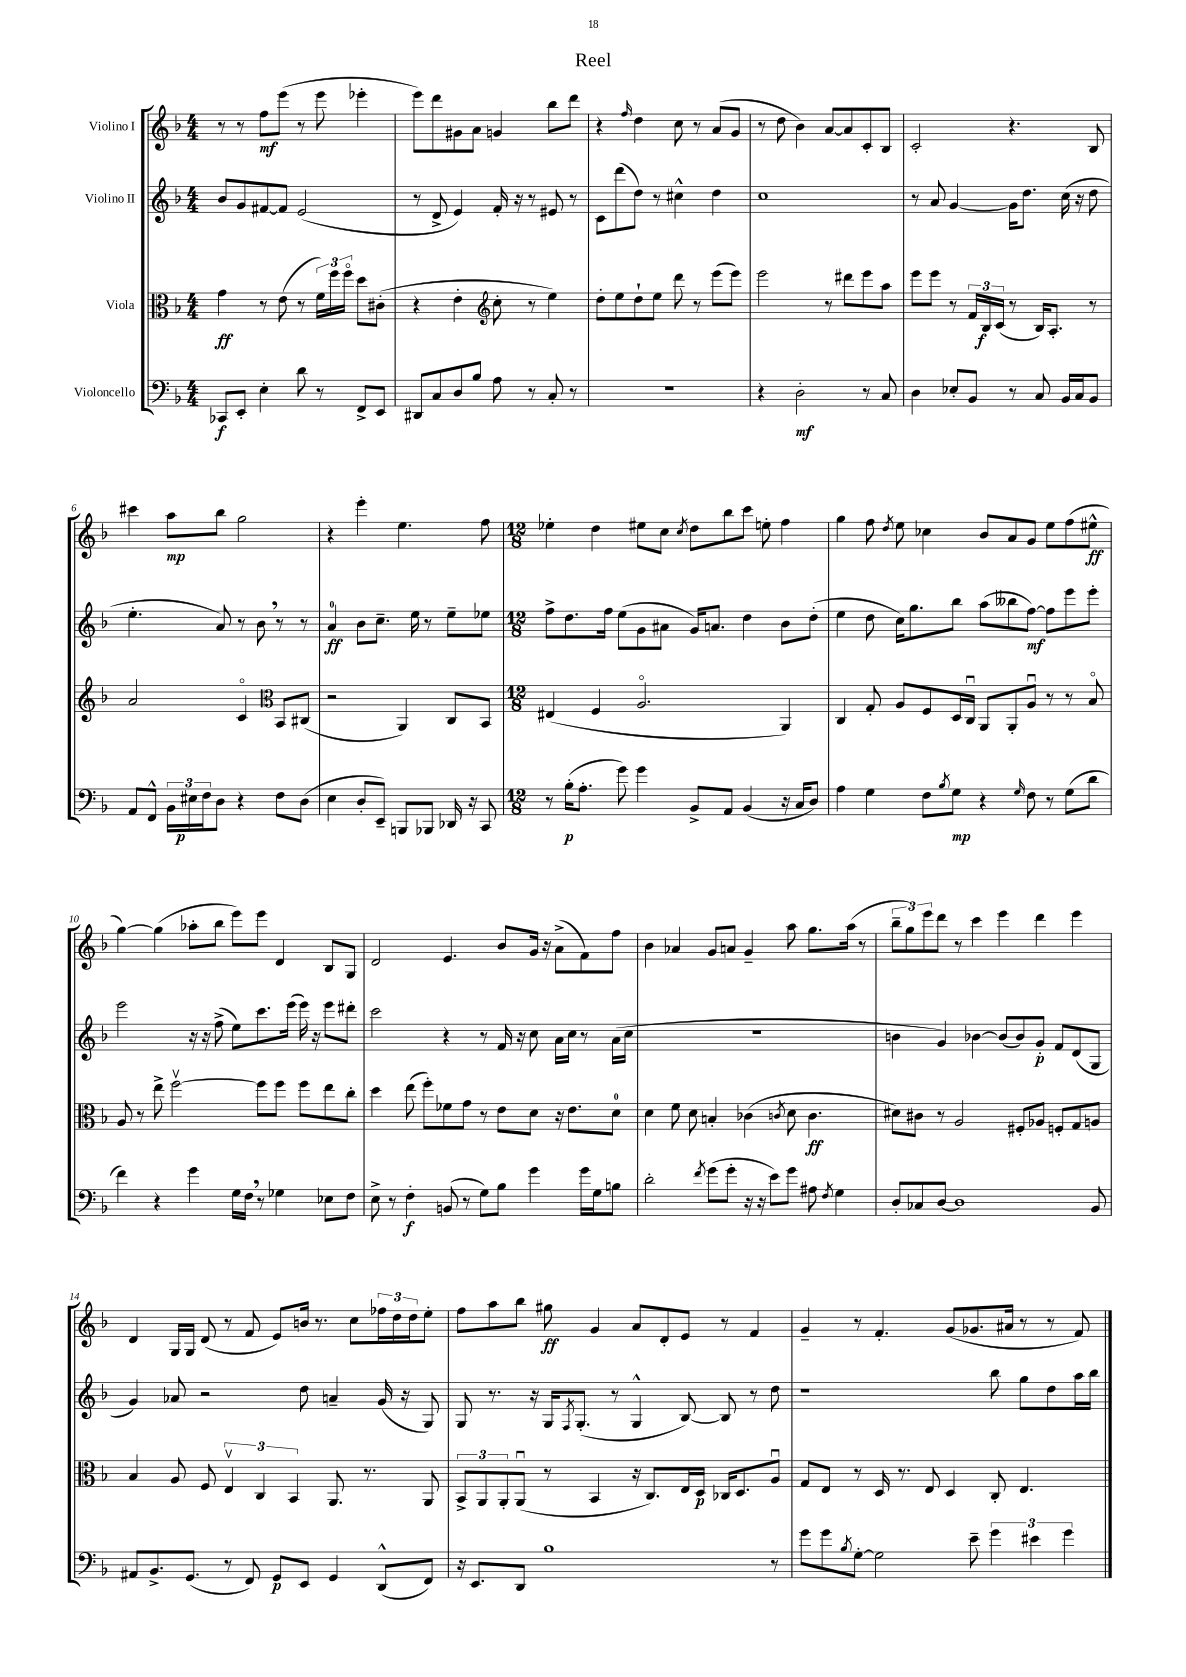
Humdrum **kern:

**kern	**kern	**kern	**kern
*staff4	*staff3	*staff2	*staff1
*clefF4	*clefC3	*clefG2	*clefG2
*k[b-]	*k[b-]	*k[b-]	*k[b-]
*M4/4	*M4/4	*M4/4	*M4/4
8CC-	4g	8b-	8r
8EE'	.	8g	8r
4E'	8r	[8f#	8ff
.	(8e	8f#]	(8eee
8d	8r	(2e	8r
8r	24f)	.	8eee
.	24ff	.	.
.	24ffo	.	.
8FF^	8dd	.	4eee-'
8EE	(8c#'	.	.
=	=	=	=
8DD#	4r	8r	8eee)
8C	.	8d^	8ddd
8D	4e'	4e)	8g#
8B-	.	.	8a
*	*clefG2	*	*
8A	8cc'	16f'	4g
.	.	16r	.
8r	8r	8r	.
8C'	4ee)	8e#	8bb-
8r	.	8r	8ddd
=	=	=	=
1r	8dd'	8c	4r
.	8ee	(8ddd	.
.	.	.	16qqff
.	8dd`	8dd)	4dd
.	8ee	8r	.
.	8ddd	4cc#^^	8cc
.	8r	.	8r
.	(8eee	4dd	(8a
.	8eee)	.	8g
=	=	=	=
4r	2eee	1cc	8r
.	.	.	8dd
2D'	.	.	4b-)
.	8r	.	[8a
.	8ddd#	.	8a]
8r	8eee	.	8c'
8C	8aa	.	8B-
=	=	=	=
4D	8eee	8r	2c'
.	8eee	8a	.
8E-'	8r	[4g	.
8BB-	24f	.	.
.	24B-	.	.
.	(24c	.	.
8r	8r	16g]	4.r
.	.	8.dd	.
8C	16B-)	.	.
.	8.A'	.	.
16BB-	.	(16cc	.
16C	.	16r	.
8BB-	8r	8dd	8B-
=	=	=	=
8AA	2a	4.ee'	4ccc#
8FF^^	.	.	.
24BB-	.	.	8aa
24E#	.	.	.
24F	.	.	.
8D	.	8a)	8bb-
4r	4co	8r	2gg
.	.	8b-	.
*	*clefC3	*	*
8F	8BB-	8r	.
(8D	(8C#	8r	.
=	=	=	=
4E	2r	4a	4r
8D'	.	8b-	4eee'
8EE~)	.	8.cc~	.
8BBB	4AA)	.	4.ee
.	.	16ee	.
8BBB-	.	8r	.
16DD-	8C	8ee~	.
16r	.	.	.
8CC	8BB-	8ee-	8ff
=	=	=	=
*M12/8	*M12/8	*M12/8	*M12/8
8r	(4E#	8ff^	4ee-'
(16B-'	.	8.dd	.
8.A'	.	.	.
.	4F	.	4dd
.	.	16ff	.
8g)	.	(8ee	.
4g	2.Ao	8g	8ee#
.	.	8a#	8cc
.	.	.	8qcc
8BB-^	.	16g)	8dd
.	.	8.a	.
8AA	.	.	8bb-
(4BB-	.	4dd	8ccc
.	.	.	8ee'
16r	4AA)	8b-	4ff
16C	.	.	.
8D)	.	(8dd'	.
=	=	=	=
4A	4C	4ee	4gg
4G	8G'	8dd	8ff
.	.	.	8qdd
.	8A	16cc)	8ee
.	.	8.gg	.
8F	8F	.	4cc-
8qB-	.	.	.
8G	16D	8bb-	.
.	16Cu	.	.
4r	8AA	(8aa	8b-
.	8AA'	8bb--	8a
16qqG	.	.	.
8F	8Au	[8ff)	8g
8r	8r	8ff]	8ee
(8G	8r	8eee	(8ff
8d	8B-o	8eee'	8ee#^^
=	=	=	=
4f)	8A	2eee	[4gg)
.	8r	.	.
4r	8ee^	.	(4gg]
.	[2ffv	.	.
4g	.	16r	8aa-'
.	.	16r	.
.	.	(8ff^	8bb-
16G	.	8ee)	8eee)
16F	.	.	.
8r	8ff]	8.ccc	8eee
4G-	8ff	.	4d
.	.	(16eee	.
.	8ff	16eee)	.
.	.	16r	.
8E-	8ee	8eee	8B-
8F	8cc'	8ddd#'	8G
=	=	=	=
8E^	4dd	2ccc	2d
8r	.	.	.
4F'	(8ee	.	.
.	8ff')	.	.
(8BB	8f-	4r	4.e
8r	8g	.	.
8G)	8r	8r	.
8B-	8e	16f	8b-
.	.	16r	.
4g	8d	8cc	16g
.	.	.	16r
.	16r	16a	(8a^
.	8.e	16cc	.
16g	.	8r	8f)
16G	.	.	.
8B	8d	(16a	8ff
.	.	16cc	.
=	=	=	=
2d'	4d	1.r	4b-
.	8f	.	4a-
.	8d	.	.
8qf	.	.	.
(8g	4B'	.	8g
8g'	.	.	8a
16r	(4c-	.	4g~
16r	.	.	.
8e)	.	.	.
.	8qc	.	.
8g	8d	.	8aa
8A#	4.c	.	8.gg
8qF	.	.	.
4G	.	.	.
.	.	.	(16aa
.	.	.	8r
=	=	=	=
8D'	8d#)	4b	12bb-~
.	.	.	12gg)
8C-	8c#	.	.
.	.	.	12eee
[8D	8r	4g)	8ddd
1D]	2A	.	8r
.	.	[4b-	4ccc
.	.	(8b-]	4eee
.	8F#'	8b-)	.
.	8A-	8g'	4ddd
.	8F'	8f	.
.	8G	(8d	4eee
8BB-	8A	8G	.
=	=	=	=
8AA#	4B-	4g)	4d
8.BB-^	.	.	.
.	8A	8a-	16G
(8.GG	.	.	16G
.	8F	2r	(8d
8r	6Ev	.	8r
8FF)	.	.	8f
.	6C	.	.
8GG	.	.	8e)
.	6BB-	.	.
8EE	.	8dd	16b
.	.	.	8.r
4GG	8.AA	4a~	.
.	.	.	8cc
.	8.r	.	.
(8DD^^	.	(16g	24ff-
.	.	.	24dd
.	.	16r	.
.	.	.	24dd
8FF)	8AA	8G)	8ee'
=	=	=	=
16r	12BB-^	8G	8ff
8.EE	.	.	.
.	12AA	.	.
.	.	8.r	8aa
.	12AA'	.	.
8DD	(8AAu	.	8bb-
.	.	16r	.
1B-	8r	16G	8gg#
.	.	8qF	.
.	.	(8.G'	.
.	4BB-	.	4g
.	.	8r	.
.	16r	4G^^	8a
.	8.C)	.	.
.	.	.	8d'
.	16E	[8B-)	8e
.	16D	.	.
.	16C-	8B-]	8r
.	8.D	.	.
.	.	8r	4f
8r	8Au	8dd	.
=	=	=	=
8g	8G	1r	4g~
8g	8E	.	.
8qB-	.	.	.
[8G'	8r	.	8r
2G]	16D	.	4.f'
.	8.r	.	.
.	8E	.	.
.	4D	.	(8g
8e~	.	.	8.g-
6g	8C'	8bb-	.
.	.	.	16a#
.	4.E	8gg	8r
6e#	.	.	.
.	.	8dd	8r
6g	.	.	.
.	.	16aa	8f)
.	.	16bb-	.
==	==	==	==
*-	*-	*-	*-
